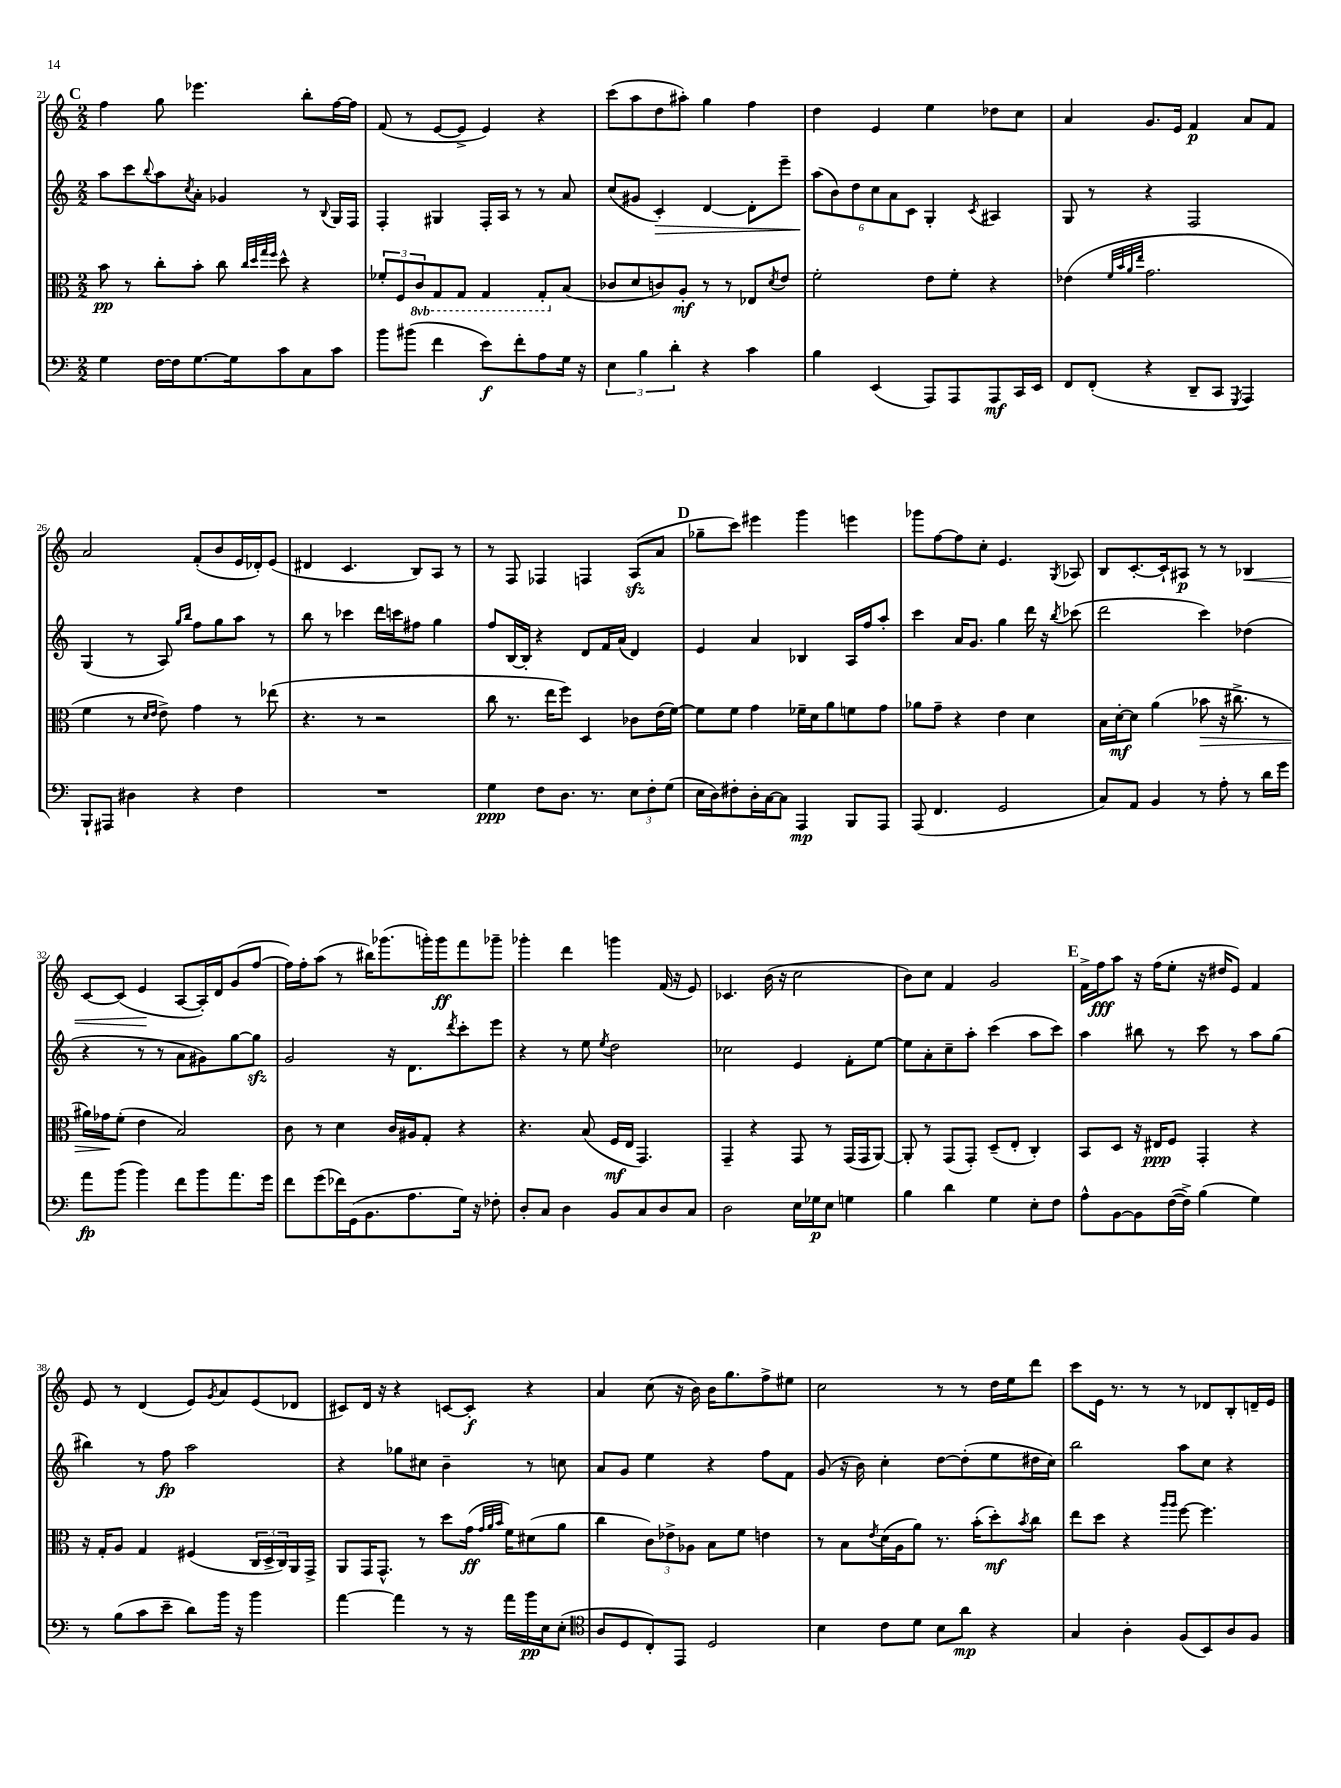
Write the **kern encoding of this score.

**kern	**kern	**kern	**kern
*staff4	*staff3	*staff2	*staff1
*clefF4	*clefC3	*clefG2	*clefG2
*k[]	*k[]	*k[]	*k[]
*M2/2	*M2/2	*M2/2	*M2/2
4G\	8b\	8aa\L	4ff\
.	8r	8ccc\	.
.	.	8qqbb/	.
[16F\LL	8cc'\L	8aa\	8gg\
16F\]J	.	.	.
.	.	8qcc/	.
[8.G\	8b'\J	8a'\J	4.eee-\
.	8cc\	4g-/	.
16G\]k	.	.	.
.	32qqcc/LLL	.	.
.	32qqdd/	.	.
.	32qqgg/	.	.
.	32qqff/JJJ	.	.
8c\	8dd^^\	.	.
8C\	4r	8r	8bb'\L
.	.	8qqB/	.
8c\J	.	16G/LL	[16ff\L
.	.	16F/JJ	16ff\]JJ
=	=	=	=
8b\L	12f-'/L	4F'/	(8f/
.	12F/	.	.
(8b#\J	.	.	8r
.	12C/	.	.
4f\	8GG/	4G#/	[8e/L
.	8GG/J	.	8e^/]J
8e\L)	4GG/	16F'/LL	4e/)
.	.	16A/JJ	.
8f'\	.	8r	.
8A\	8GG'/L	8r	4r
16G\Jk	(8B/J	8a/	.
16r	.	.	.
=	=	=	=
6E\	8c-/L	(8cc/L	(8ccc\L
.	8d/	8g#/J	8aa\
6B\	.	.	.
.	8c/)	4c'/)	8dd\
6d'\	.	.	.
.	8A'/J	.	8aa#'\J)
4r	8r	[4d/	4gg\
.	8r	.	.
4c\	8E-/L	8d'\]L	4ff\
.	8qd/	.	.
.	8e/J	8eee~\J	.
=	=	=	=
4B\	2f'\	(12aa\L	4dd\
.	.	12b\)	.
.	.	12dd\	.
(4EE/	.	12cc\	4e/
.	.	12a\	.
.	.	12c\J	.
8AAA/L)	8e\L	4G'/	4ee\
8AAA/	8f'\J	.	.
.	.	8qc/	.
8AAA/	4r	4A#/	8dd-\L
16CC/L	.	.	8cc\J
16EE/JJ	.	.	.
=	=	=	=
8FF/L	(4e-\	8G/	4a/
(8FF'/J	.	8r	.
.	32qqf/LLL	.	.
.	32qqb/	.	.
.	32qqa/	.	.
.	32qqee/JJJ	.	.
4r	2.g\	4r	8.g/L
.	.	.	16e/Jk
8DD~/L	.	2F/	4f/
8CC/J	.	.	.
8qGGG/	.	.	.
4AAA/)	.	.	8a/L
.	.	.	8f/J
=	=	=	=
8BBB`/L	4f\	(4G/	2a/
8AAA#/J	.	.	.
4D#\	8r	8r	.
.	16qqd/LL	.	.
.	16qqe/JJ	.	.
.	8e^\)	8A/)	.
.	.	16qqgg/LL	.
.	.	16qqbb/JJ	.
4r	4g\	8ff\L	(8f'/L
.	.	8gg\	8b/
4F\	8r	8aa\J	16e/L
.	.	.	16d-'/J)
.	(8ee-\	8r	(8e/J
=	=	=	=
1r	4.r	8bb\	4d#/
.	.	8r	.
.	.	4ccc-\	4.c/
.	8r	.	.
.	2r	16ddd\LL	.
.	.	16ccc\J	.
.	.	8ff#\J	8B/L)
.	.	4gg\	8A/J
.	.	.	8r
=	=	=	=
4G\	8cc\	8ff/L	8r
.	8.r	[16B/L	8F/
.	.	16B'/]JJ	.
8F\L	.	4r	4F-/
.	16ee\LK	.	.
8.D\J	8ff\J)	.	.
.	4D/	8d/L	4F/
8.r	.	.	.
.	.	16f/L	.
.	.	(16a/JJ	.
12E\L	8c-\L	4d/)	(8A/L
12F'\	.	.	.
.	(16e\L	.	8a/J
(12G\J	.	.	.
.	[16f\JJ)	.	.
=	=	=	=
16E\LL	8f\]L	4e/	8gg-~\L
16D\J)	.	.	.
8F#'\	8f\J	.	8ccc\J)
16D'\L	4g\	4a/	4eee#\
[16C\J	.	.	.
8C\]J	.	.	.
4AAA/	16f-~\LL	4B-/	4ggg\
.	16d\J	.	.
.	8a\	.	.
8BBB/L	8f\	16A/LL	4eee\
.	.	16ff/J	.
8AAA/J	8g\J	8aa'/J	.
=	=	=	=
(8AAA/	8a-\L	4ccc\	8ggg-\L
4.FF/	8g~\J	.	[8ff\
.	4r	16a/LK	8ff\]
.	.	8.g/J	.
.	.	.	8cc'\J
2GG/	4e\	4gg\	4.e/
.	4d\	16ddd\	.
.	.	16r	.
.	.	8qbb/	8qG/
.	.	(8ccc-\	8A-/
=	=	=	=
8C/L)	16B\LL	2ddd\	8B/L
.	[16d'\J	.	.
8AA/J	8d\]J	.	[8.c'/
4BB/	(4a\	.	.
.	.	.	16c`/]k
.	.	.	8A#/J
8r	8b-\	4ccc\)	8r
8A'\	16r	.	8r
.	8.cc#^\	.	.
8r	.	(4dd-\	4B-/
16d\LL	8r	.	.
16g\JJ	.	.	.
=	=	=	=
8a\L	16a#\LL)	4r	[8c/L
.	16g-\J	.	.
(8b\J	(8f'\J	.	(8c/]J
4b\)	4e\	8r	4e/
.	.	8r	.
8f\L	2B/)	8a\L	[8A/L
8b\	.	8g#\)	16A'/]L)
.	.	.	16d/J
8.a\	.	[8gg\	(8g/
.	.	8gg\]J	[8ff/J
16g\Jk	.	.	.
=	=	=	=
8f\L	8c\	2g/	16ff\]LL)
.	.	.	16ff'\J
(8g\	8r	.	(8aa\J
16f-\L)	4d\	.	8r
(16GG\J	.	.	.
8.BB\	.	.	16bb#\LK)
.	.	.	(8.ggg-\
.	16c/LL	16r	.
8.A\	16A#/J	8.d\L	.
.	8G'/J	.	16ggg'\L)
.	.	.	16ggg\J
.	.	8qddd/	.
16G\Jk)	4r	8ccc'\	8fff\
16r	.	.	.
8F-'\	.	8eee\J	8ggg-~\J
=	=	=	=
8D'/L	4.r	4r	4ggg-'\
8C/J	.	.	.
4D\	.	8r	4ddd\
.	(8B/	8ee\	.
.	.	8qee/	.
8BB/L	16F/LL	2dd\	4ggg\
.	16E/JJ	.	.
8C/	4.GG/)	.	.
8D/	.	.	(16f/
.	.	.	16r
8C/J	.	.	8e/)
=	=	=	=
2D\	4GG~/	2cc-\	4.c-/
.	4r	.	.
.	.	.	(16b\
.	.	.	16r
16E\LL	8GG/	4e/	2cc\
16G-\J	.	.	.
8E\J	8r	.	.
4G\	(16GG/LL	8f'\L	.
.	16GG/J	.	.
.	[8AA/J)	[8ee\J	.
=	=	=	=
4B\	8AA'/]	8ee\]L	8b\L)
.	8r	8a'\	8cc\J
4d\	(8GG/L	8cc~\	4f/
.	8GG'/J)	8aa'\J	.
4G\	(8D~/L	(4ccc\	2g/
.	8E'/J	.	.
8E'\L	4C'/)	8aa\L	.
8F\J	.	8ccc\J)	.
=	=	=	=
8A^^\L	8BB/L	4aa\	16f^\LL
.	.	.	16ff\J
[8BB\	8D/J	.	8aa\J
8BB\]	16r	8bb#\	16r
.	16E#/LK	.	(16ff\LK
([16F\L	8F/J	8r	8ee'\J
16F^\]JJ)	.	.	.
(4B\	4GG'/	8ccc\	16r
.	.	.	16dd#/LK
.	.	8r	8e/J)
4G\)	4r	8aa\L	4f/
.	.	(8gg\J	.
=	=	=	=
8r	16r	4bb#\)	8e/
.	16G'/LK	.	.
(8B\L	8A/J	.	8r
8c\	4G/	8r	(4d/
8e~\J	.	8ff\	.
8d\L)	(4F#/	2aa\	8e/L)
.	.	.	8qg/
16b\Jk	.	.	8a/
16r	.	.	.
4b\	24C/LL	.	(8e/
.	24D^/	.	.
.	24C/)	.	.
.	16AA/	.	8d-/J
.	16GG^/JJ	.	.
=	=	=	=
[4a\	8AA/L	4r	8c#/L)
.	16GG/K	.	16d/Jk
.	8.GG^^/J	.	16r
4a\]	.	8gg-\L	4r
.	8r	8cc#\J	.
8r	8dd\L	4b~\	[8c/L
16r	(16g\Jk	.	8c'/]J
.	32qqg/LLL	.	.
.	32qqa/	.	.
.	32qqb/JJJ	.	.
16a\LL	16f\LK)	.	.
16b\	(8d#\	8r	4r
16E\J	.	.	.
(8E'\J	8a\J	8cc\	.
=	=	=	=
*clefC4	*	*	*
8A/L	4cc\	8a/L	4a/
8D/	.	8g/J	.
8C'/)	12c\L)	4ee\	(8cc\
.	12e-^\	.	.
8EE/J	.	.	16r
.	12A-\J	.	.
.	.	.	16b\)
2D/	8B\L	4r	16b\LK
.	.	.	8.gg\
.	8f\J	.	.
.	4e\	8ff\L	8ff^\
.	.	8f\J	8ee#\J
=	=	=	=
4B\	8r	(8g/	2cc\
.	8B\L	16r	.
.	.	16b\)	.
.	8qe/	.	.
8c\L	(16d\L	4cc'\	.
.	16A\J	.	.
8d\J	8a\J)	.	.
8B\L	8.r	[8dd\L	8r
8a\J	.	(8dd'\]	8r
.	(16b'\LK	.	.
4r	8dd'\)	8ee\	16dd\LL
.	.	.	16ee\J
.	8qb/	.	.
.	8cc\J	16dd#\L	8ddd\J
.	.	16cc\JJ)	.
=	=	=	=
4G/	8ee\L	2bb\	8ccc\L
.	8dd\J	.	16e\Jk
.	.	.	8.r
4A'\	4r	.	.
.	.	.	8r
.	16qqaa/LL	.	.
.	16qqaa/JJ	.	.
(8F/L	[8ff\	8aa\L	8r
8BB/)	4.ff\]	8cc\J	8d-/L
8A/	.	4r	8B'/
8F/J	.	.	16d~/L
.	.	.	16e/JJ
==	==	==	==
*-	*-	*-	*-
